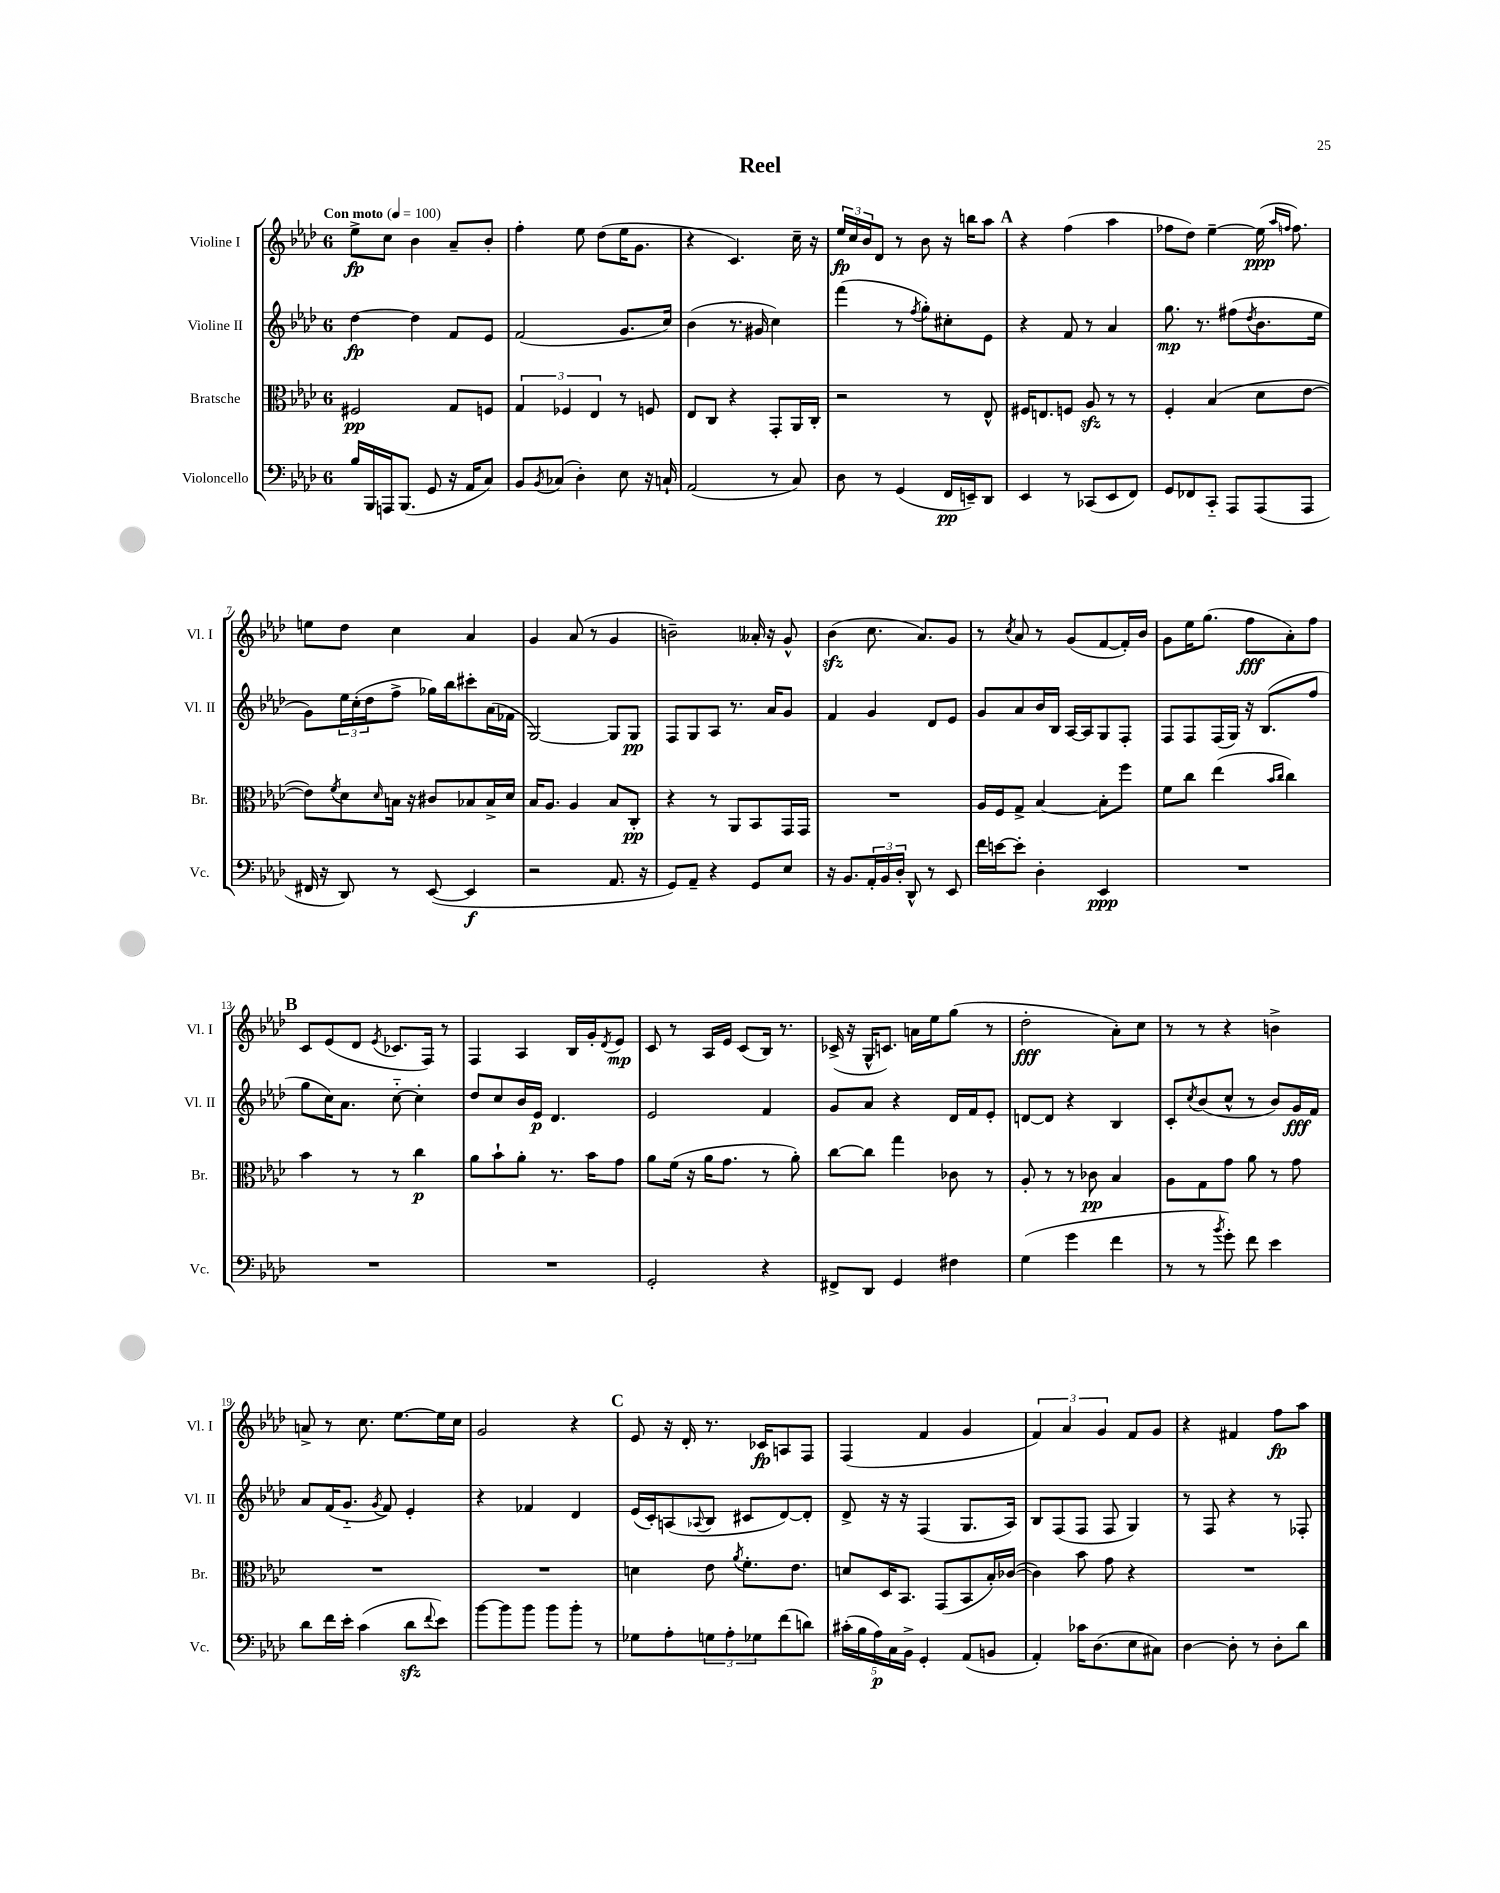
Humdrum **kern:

**kern	**kern	**kern	**kern
*staff4	*staff3	*staff2	*staff1
*clefF4	*clefC3	*clefG2	*clefG2
*k[b-e-a-d-]	*k[b-e-a-d-]	*k[b-e-a-d-]	*k[b-e-a-d-]
*M6/8	*M6/8	*M6/8	*M6/8
*MM100	*MM100	*MM100	*MM100
16B-	2F#	[4dd-	8ee-^
16BBB-	.	.	.
16AAA	.	.	8cc
(8.BBB-	.	.	.
.	.	4dd-]	4b-
8GG	.	.	.
16r	8G	8f	8a-~
16AA-	.	.	.
8C)	8F	8e-	8b-'
=	=	=	=
8BB-	6G	(2f	4ff'
8qBB-	.	.	.
(8C-	.	.	.
.	6F-	.	.
4D-')	.	.	8ee-
.	6E-	.	.
.	.	.	(8dd-
8E-	8r	8.g	16ee-
.	.	.	8.g
16r	8F	.	.
16C`	.	16cc)	.
=	=	=	=
(2AA-	8E-	(4b-	4r
.	8C	.	.
.	4r	8.r	4.c)
.	.	16g#	.
8r	8GG'	4cc)	.
8C)	16AA-	.	16cc~
.	16C'	.	16r
=	=	=	=
8D-	2r	(4fff	24ee-
.	.	.	24cc
.	.	.	24b-
8r	.	.	8d-
(4GG	.	8r	8r
.	.	8qff	.
.	.	8gg')	8b-
16FF	8r	8cc#'	16r
16EE~)	.	.	16bb
8DD-	8E-^^	8e-	8aa-
=	=	=	=
4EE-	16F#	4r	4r
.	8.E	.	.
8r	8F	8f	(4ff
(8CC-	8A-	8r	.
8EE-	8r	4a-	4aa-
8FF)	8r	.	.
=	=	=	=
8GG	4F'	8.gg	8ff-
8FF-	.	.	8dd-)
.	.	8.r	.
8CC'~	(4B-	.	[4ee-~
8AAA-	.	(8ff#	.
.	.	8qdd-	.
(8AAA-	8d-	8.b-	(16ee-]
.	.	.	16qqaa-
.	.	.	16qqff
.	.	.	8.ff)
8AAA-	[8e-	.	.
.	.	16ee-	.
=	=	=	=
16FF#	8e-])	8g)	8ee
16r	.	.	.
.	8qf	.	.
8DD-)	8d-	24ee-	8dd-
.	.	(24cc'	.
.	.	24dd-	.
.	16qqd-	.	.
8r	16B	8ff^	4cc
.	16r	.	.
([8EE-	8c#	16gg-)	.
.	.	16bb-	.
4EE-]	8B-	8ccc#'	4a-
.	16B-^	(16a-	.
.	16d-	16f-	.
=	=	=	=
2r	16B-	[2G)	4g
.	8.A-	.	.
.	4A-	.	(8a-
.	.	.	8r
8.AA-	8B-	8G]	4g
.	8C'	8G	.
16r	.	.	.
=	=	=	=
8GG)	4r	8F	2b~)
8AA-~	.	8G	.
4r	8r	8A-	.
.	8AA-	8.r	.
8GG	8BB-	.	16a--'
.	.	16a-	16r
8E-	16GG	8g	8g^^
.	16GG	.	.
=	=	=	=
16r	2.r	4f	(4b-
8.BB-	.	.	.
24AA-'	.	4g	8.cc
24BB-	.	.	.
24D-'	.	.	.
8DD-^^	.	.	.
.	.	.	8.a-)
8r	.	8d-	.
8EE-	.	8e-	8g
=	=	=	=
16f	16A-	8g	8r
[16e	16F	.	.
.	.	.	8qcc
8e']	8G^	8a-	8a-
4D-'	[4B-	16b-	8r
.	.	16B-	.
.	.	[16A-	(8g
.	.	16A-]	.
4EE-	8B-']	8G	[8f
.	8ff	8F'	16f'])
.	.	.	16b-
=	=	=	=
2.r	8f	8F	8g
.	8cc	8F	16ee-
.	.	.	(8.gg
.	(4ee-	(16F	.
.	.	16G)	.
.	.	16r	8ff
.	.	(8.B-	.
.	16qqb-	.	.
.	16qqcc	.	.
.	4cc)	.	8a-')
.	.	8ff	8ff
=	=	=	=
2.r	4b-	8gg	8c
.	.	16cc)	(8e-
.	.	8.a-	.
.	8r	.	8d-
.	.	.	8qe-
.	8r	[8cc'~	8.c-
.	4cc	4cc']	.
.	.	.	16F)
.	.	.	8r
=	=	=	=
2.r	8a-	8dd-	4F
.	8b-`	8cc	.
.	8a-'	16b-	4A-
.	.	16e-	.
.	8.r	4.d-	.
.	.	.	16B-
.	16b-	.	16g'
.	.	.	8qd-
.	8g	.	8e-
=	=	=	=
2GG'	8a-	2e-	8c
.	(16f	.	8r
.	16r	.	.
.	16a-	.	16A-
.	8.g	.	16e-
.	.	.	(8c
4r	8r	4f	16B-)
.	.	.	8.r
.	8a-')	.	.
=	=	=	=
8FF#^	[8cc	8g	(16c-^
.	.	.	16r
8DD-	8cc]	8a-	16G^^
.	.	.	8.c)
4GG	4gg	4r	.
.	.	.	16a
.	.	.	16ee-
4F#	8c-	16d-	(8gg
.	.	16f	.
.	8r	8e-'	8r
=	=	=	=
(4G	8A-'	[8d	2dd-'
.	8r	8d]	.
4g	8r	4r	.
.	8c-	.	.
4f	4B-	4B-	8a-')
.	.	.	8cc
=	=	=	=
8r	8A-	8c'	8r
.	.	8qcc	.
8r	8G	(8b-	8r
8qb-	.	.	.
8g')	8g	8cc^^	4r
8f	8a-	8r	.
4e-	8r	8b-)	4b^
.	8g	16g	.
.	.	16f	.
=	=	=	=
8d-	2.r	8a-	8a^
16f	.	(16f	8r
16e-'	.	8.g'~	.
(4c	.	.	8.cc
.	.	8qg	.
.	.	8f)	.
.	.	.	[8.ee-
8d-	.	4e-'	.
8qqf	.	.	.
8e-)	.	.	16ee-]
.	.	.	16cc
=	=	=	=
[8b-	2.r	4r	2g
8b-]	.	.	.
8b-	.	4f-	.
8b-	.	.	.
8b-'	.	4d-	4r
8r	.	.	.
=	=	=	=
8G-	4d	(16e-	8e-
.	.	16c')	.
8A-'	.	(8A	16r
.	.	.	16d-'
.	.	8qqA-	.
12G	8e-	8B-	8.r
12A-'	.	.	.
.	8qa-	.	.
.	8.f'	8c#	.
12G-	.	.	.
.	.	.	16c-
(8f	.	[8d-)	8A
.	8.e-	.	.
8d)	.	8d-']	8F
=	=	=	=
(20c#'	8d	8d-^	(4F
20B-	.	.	.
20A-)	.	.	.
.	16D-	16r	.
20C	.	.	.
.	8.BB-	16r	.
20BB-^	.	.	.
4GG'	.	(4F	4f
.	(8GG	.	.
(8AA-	8BB-	8.G	4g
8BB	16B-')	.	.
.	([16c-	16A-)	.
=	=	=	=
4AA-')	4c-])	8B-	6f)
.	.	(8F	.
.	.	.	6a-
16c-	8b-	8F	.
(8.D-	.	.	.
.	.	.	6g
.	8g	8F	.
8E-	4r	4G)	8f
8C#)	.	.	8g
=	=	=	=
[4D-	2.r	8r	4r
.	.	8F	.
8D-']	.	4r	4f#
8r	.	.	.
8D-'	.	8r	8ff
8d-	.	8F-'	8aa-
==	==	==	==
*-	*-	*-	*-
